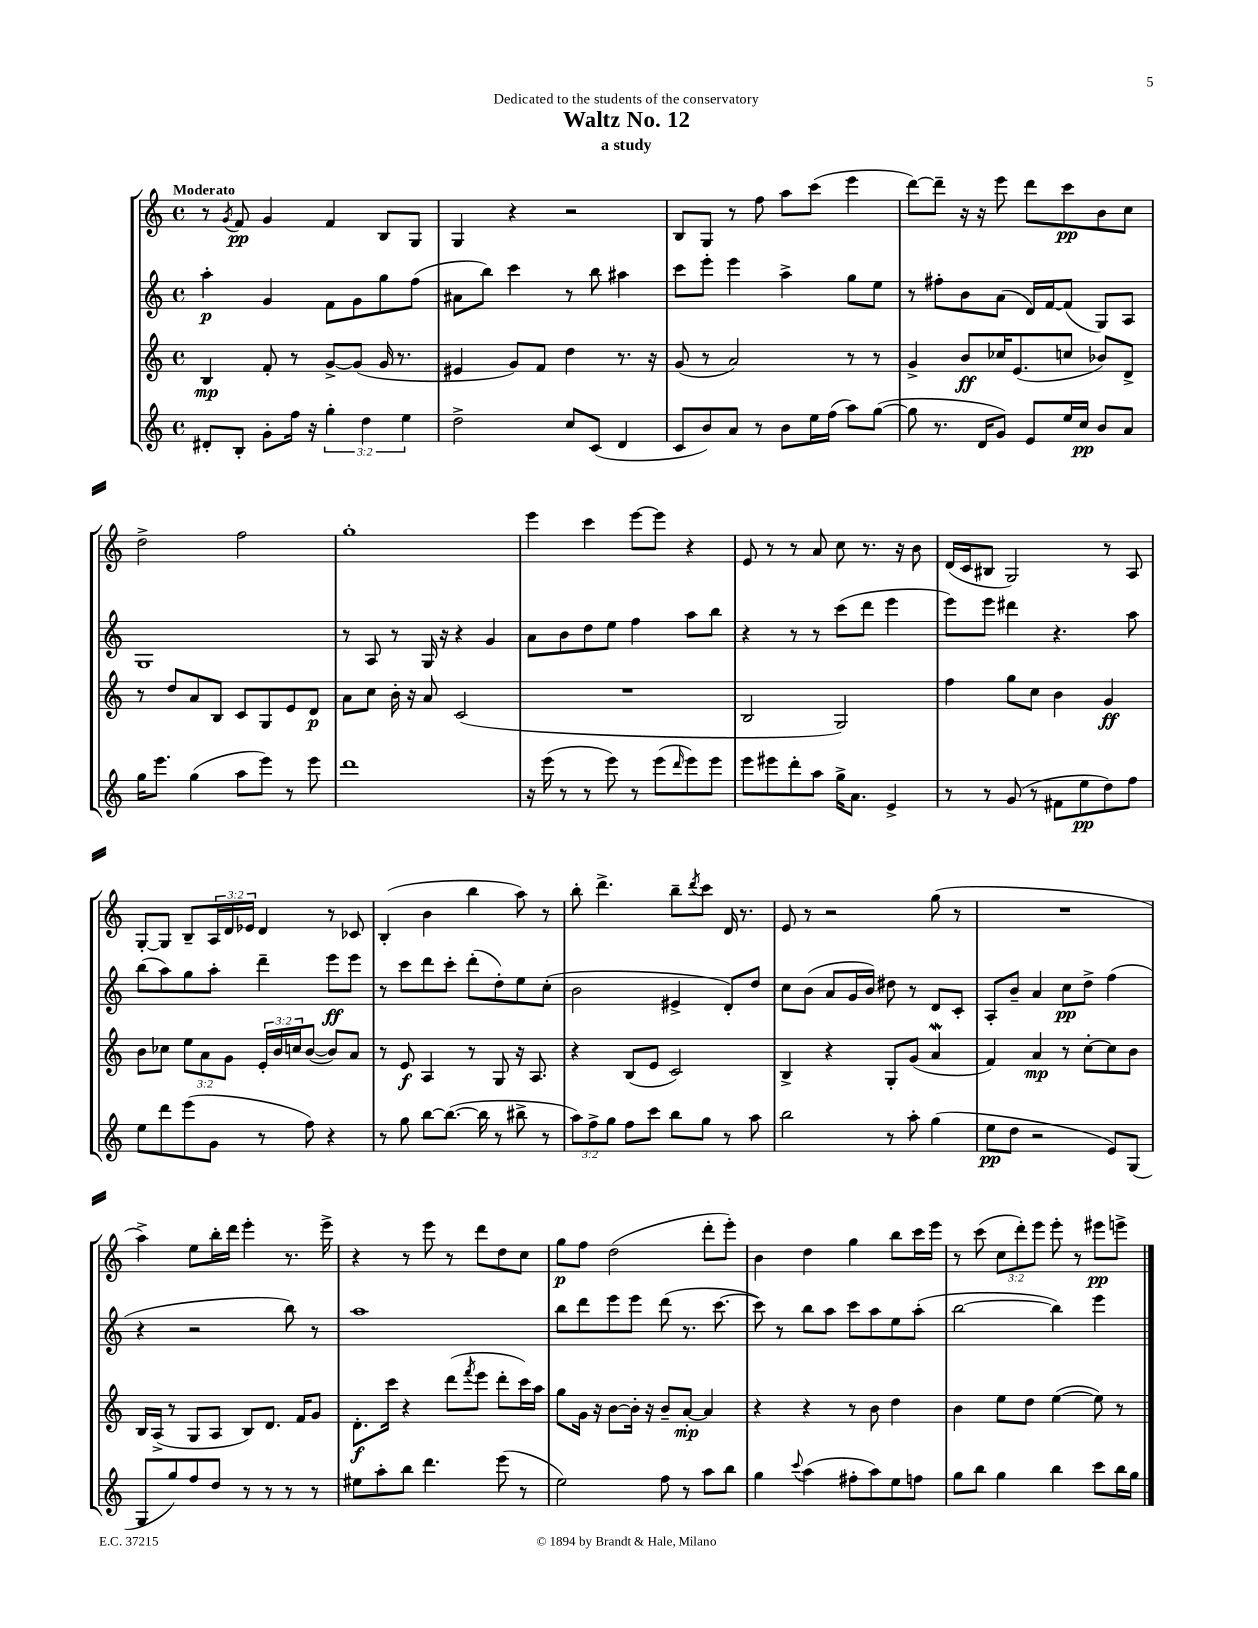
\header { title = "Waltz No. 12" subtitle = "a study" dedication = "Dedicated to the students of the conservatory" }
<<
\new StaffGroup <<
\new Staff = "s0" {
    \clef treble \key c \major \defaultTimeSignature \time 4/4 \override Staff.TupletNumber.text = #tuplet-number::calc-fraction-text \tempo "Moderato"
    r8 \acciaccatura { g'8 } f'8\pp g'4 f'4 b8 g8 |
    g4 r4 r2 |
    b8 g8 r8 f''8 a''8 c'''8( e'''4 |
    d'''8~) d'''8-- r16 r16 e'''8 d'''8 c'''8\pp b'8 c''8 |
    d''2-> f''2 |
    g''1-. |
    e'''4 c'''4 e'''8~ e'''8 r4 |
    e'8 r8 r8 a'8 c''8 r8. r16 b'8 |
    d'16( c'16 bis8 g2) r8 a8 |
    g8~-. g8 b8-- \tuplet 3/2 { a16 d'16 ees'16 } d'4 r8 ces'8 |
    b4-.( b'4 b''4 a''8) r8 |
    b''8-. d'''4.-> b''8-- \acciaccatura { d'''8 } c'''8 d'16 r8. |
    e'8 r8 r2 g''8( r8 |
    R1 |
    a''4->) e''8 b''16-. d'''16 e'''4-. r8. e'''16-> |
    r4 r8 e'''8 r8 d'''8 d''8 c''8 |
    g''8\p f''8 d''2( d'''8-. e'''8-.) |
    b'4 d''4 g''4 b''8 c'''16 e'''16 |
    r8 c'''8( \tuplet 3/2 { c''8 d'''8-.) e'''8 } e'''8-. r8 eis'''8\pp e'''8-> \bar "|." |
}
\new Staff = "s1" {
    \clef treble \key c \major \defaultTimeSignature \time 4/4
    a''4-.\p g'4 f'8 g'8 g''8 f''8( |
    ais'8 b''8) c'''4 r8 b''8 ais''4 |
    c'''8 e'''8-. e'''4 a''4-> g''8 e''8 |
    r8 fis''8-. b'8 a'8( d'16) f'16~ f'8( g8) a8 |
    g1 |
    r8 a8 r8 g16 r16 r4 g'4 |
    a'8 b'8 d''8 e''8 f''4 a''8 b''8 |
    r4 r8 r8 c'''8( d'''8 e'''4 |
    e'''8) e'''8 dis'''4 r4. a''8 |
    b''8( a''8) g''8 a''8-. d'''4-- e'''8\ff e'''8 |
    r8 c'''8 d'''8 c'''8-. d'''8-.( d''8-.) e''8 c''8-.( |
    b'2 eis'4-> d'8-.) d''8 |
    c''8 b'8( a'8 g'16 b'16) dis''8 r8 d'8 c'8-. |
    a8-. b'8-- a'4 c''8\pp d''8-> f''4( |
    r4 r2 b''8) r8 |
    a''1 |
    b''8 d'''8 e'''8 e'''8 d'''8( r8. c'''8.~ |
    c'''8) r8 b''8 a''8 c'''8 a''8 e''8 a''8-.( |
    b''2~ b''4) e'''4 \bar "|." |
}
\new Staff = "s2" {
    \clef treble \key c \major \defaultTimeSignature \time 4/4 \override Staff.TupletNumber.text = #tuplet-number::calc-fraction-text
    b4\mp f'8-. r8 g'8~-> g'8( g'16 r8. |
    eis'4 g'8) f'8 d''4 r8. r16 |
    g'8( r8 a'2) r8 r8 |
    g'4-> b'8\ff ces''16 e'8.( c''8 bes'8) d'8-> |
    r8 d''8 a'8 b8 c'8 g8 e'8 d'8\p |
    a'8 c''8 b'16-. r16 a'8 c'2( |
    R1 |
    b2 g2) |
    f''4 g''8 c''8 b'4 g'4\ff |
    b'8 ces''8 \tuplet 3/2 { e''8 a'8 g'8 } \tuplet 3/2 { e'16-. b'16 c''16 } b'8~( b'8) a'8 |
    r8 e'8\f a4 r8 g8 r16 a8. |
    r4 b8( e'8 c'2) |
    b4-> r4 g8-. g'8( a'4\mordent |
    f'4) a'4\mp r8 c''8~-. c''8 b'8 |
    b16 a16->( r8 g8 a8 b8) d'8. f'16 g'8 |
    d'8.-.\f c'''16 r4 d'''8( \acciaccatura { f'''8 } e'''8 d'''8-. c'''16) a''16 |
    g''8 g'16 r16 b'8~ b'16-. r16 b'8-- a'8~-.\mp a'4 |
    r4 r4 r8 b'8 d''4 |
    b'4 e''8 d''8 e''4~( e''8) r8 \bar "|." |
}
\new Staff = "s3" {
    \clef treble \key c \major \defaultTimeSignature \time 4/4 \override Staff.TupletNumber.text = #tuplet-number::calc-fraction-text
    dis'8-. b8-. g'8-. f''16 r16 \tuplet 3/2 { g''4-. d''4 e''4 } |
    d''2-> c''8 c'8( d'4 |
    c'8 b'8) a'8 r8 b'8 e''16 f''16( a''8) g''8~( |
    g''8 r8. d'16 g'8) e'8 e''16 c''16\pp b'8 a'8 |
    g''16 e'''8. g''4( a''8 e'''8) r8 e'''8 |
    d'''1 |
    r16 e'''16( r8 r8 e'''8) r8 e'''8( \grace { d'''16 } e'''8) e'''8 |
    e'''8 eis'''8 d'''8-. a''8 g''16-> a'8. e'4-> |
    r8 r8 g'8( r8 fis'8 e''8\pp d''8) f''8 |
    e''8 d'''8 e'''8( g'8 r8 f''8) r4 |
    r8 g''8 b''8~ b''8.~( b''16 r8 bis''8-> r8 |
    \tuplet 3/2 { a''8) f''8-> g''8 } f''8 c'''8 b''8 g''8 r8 a''8 |
    b''2 r8 a''8-. g''4( |
    e''8\pp d''8 r2 e'8) g8( |
    g8 g''8) f''8 d''8 r8 r8 r8 r8 |
    eis''8 a''8-. b''8 d'''4. e'''8( r8 |
    e''2) f''8 r8 a''8 b''8 |
    g''4 \appoggiatura { c'''8 } a''4( fis''8-. a''8) e''8 f''8 |
    g''8 b''8 g''4 b''4 c'''8 b''16 g''16 \bar "|." |
}
>>
>>
\layout { \context { \Score \remove "Bar_number_engraver" } }
